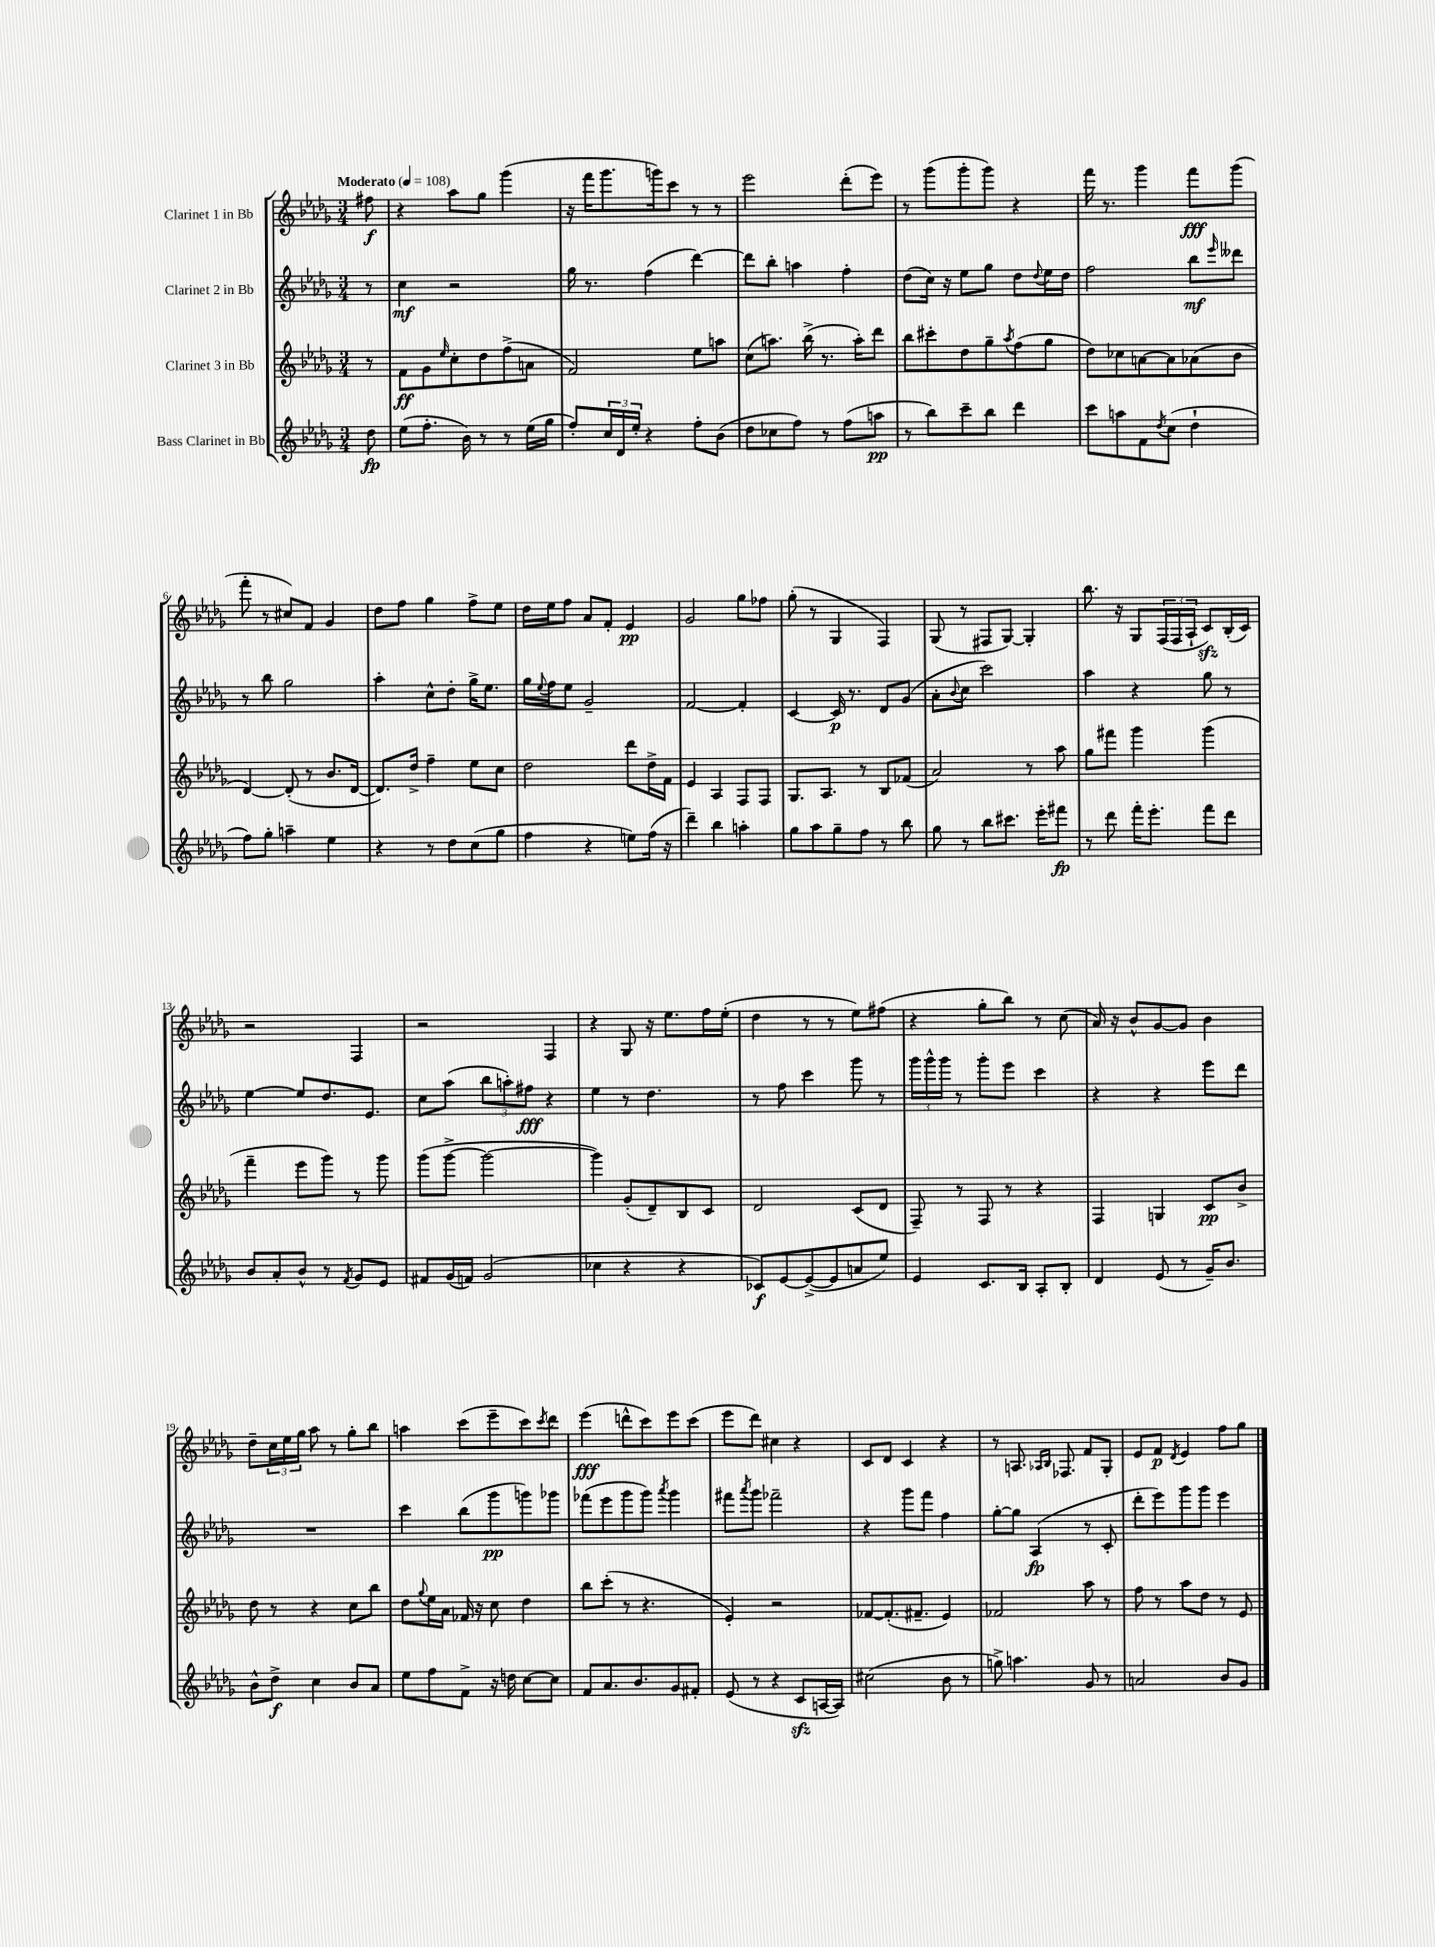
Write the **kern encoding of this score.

**kern	**kern	**kern	**kern
*staff4	*staff3	*staff2	*staff1
*clefG2	*clefG2	*clefG2	*clefG2
*k[b-e-a-d-g-]	*k[b-e-a-d-g-]	*k[b-e-a-d-g-]	*k[b-e-a-d-g-]
*M3/4	*M3/4	*M3/4	*M3/4
*MM108	*MM108	*MM108	*MM108
8dd-\	8r	8r	8ff#\
=	=	=	=
(8ee-\L	8f\L	4cc\	4r
8.ff'\J	8g-\	.	.
.	16qqee-/	.	.
.	8cc'\	2r	8aa-\L
16b-\)	.	.	.
8r	8dd-\	.	8gg-\J
8r	(8ff^\	.	(4ggg-\
(16ee-\LL	8a\J	.	.
16gg-\JJ	.	.	.
=	=	=	=
8ff'/L)	2f/)	16gg-\	16r
.	.	8.r	16fff\LK
24cc/L	.	.	8.ggg-\
24d-/	.	.	.
24ee-'/JJ	.	.	.
4r	.	(4ff\	.
.	.	.	16ggg\k)
.	.	.	8ccc\J
8ff'\L	8ee-\L	[4ddd-\)	8r
(8b-\J	8aa\J	.	8r
=	=	=	=
8dd-\L	(8cc\L	8ddd-\]L	2eee-\
8cc-\	8.aa\J)	8bb-'\J	.
8ff\J)	.	4aa\	.
.	(16bb-^\	.	.
8r	8.r	.	.
(8ff\L	.	4ff'\	(8ddd-'\L
.	16aa'\LK)	.	.
8aa\J	8ddd-\J	.	8eee-\J)
=	=	=	=
8r	8bb-\L	(8dd-\L	8r
8bb-\L)	8ccc#'\	16cc\Jk)	(8ggg-\L
.	.	16r	.
8ccc~\	8dd-\	8ee-\L	8ggg-'\
8bb-\J	8gg-~\	8gg-\J	8ggg-\J)
.	8qaa-/	.	.
4ddd-\	(8ff\	8dd-\L	4r
.	.	8qqdd-/	.
.	8gg-\J	16ee-\L	.
.	.	16dd-\JJ	.
=	=	=	=
8ccc\L	8dd-\L)	2ff\	16fff\
.	.	.	8.r
8aa\	8cc-\	.	.
8f\	[8a\	.	4ggg-\
8qdd-/	.	.	.
(8cc\J	8a\]	.	.
4dd-`\	(8a-\	8bb-\L	8fff\L
.	.	16qqeee-/	.
.	8b-\J	8ddd--\J	(8ggg-\J
=	=	=	=
8ff\L)	[4d-/)	8r	8fff'\
8gg-'\J	.	8bb-\	8r
4aa~\	(8d-'/]	2gg-\	8cc#/L)
.	8r	.	8f/J
4ee-\	8.b-/L	.	4g-/
.	[16d-/Jk	.	.
=	=	=	=
4r	8.d-/]L)	4aa-'\	8dd-\L
.	.	.	8ff\J
.	16dd-^/Jk	.	.
8r	4ff~\	8cc^^\L	4gg-\
8dd-\L	.	8dd-'\J	.
(8cc\	8ee-\L	16gg-^\LK	8ff^\L
.	.	8.ee-\J	.
8gg-\J	8cc\J	.	8ee-\J
=	=	=	=
4ff\	2dd-\	16gg-\LL	16dd-\LL
.	.	8qqee-/	.
.	.	16ff\J	16ee-\J
.	.	8ee-\J	8ff\J
4r	.	2g-~/	8a-/L
.	.	.	8f'/J
8ee\L)	8ddd-\L	.	4e-/
(16ff\Jk	16dd-^\L	.	.
16r	16f\JJ	.	.
=	=	=	=
4ddd-~\)	4e-/	[2f/	2g-/
4bb-\	4A-/	.	.
4aa'\	8F/L	4f'/]	8gg-\L
.	8F/J	.	8ff-\J
=	=	=	=
8gg-\L	8.G-/L	[4c/	(8gg-'\
8aa-\	.	.	8r
.	8.A-/J	.	.
8gg-~\	.	16c/]	4G-/
.	.	8.r	.
8ff\J	8r	.	.
8r	8B-/L	8d-/L	4F/)
8bb-\	(8f-/J	(8g-/J	.
=	=	=	=
8gg-\	2a-/)	8a-'\L	(8G-/
.	.	8qqb-/	.
8r	.	8cc\J	8r
8bb-\L	.	2ccc\)	8F#/L
8.ccc#\J	.	.	[8G-/J)
.	8r	.	4G-'/]
16eee-'\LK	.	.	.
8fff#\J	8aa-\	.	.
=	=	=	=
8r	8gg-\L	4aa-\	8.bb-\
8ddd-\	8fff#\J	.	.
.	.	.	16r
16fff'\LK	4ggg-\	4r	8G-/L
8.eee-'\J	.	.	.
.	.	.	(24F/L
.	.	.	24F/
.	.	.	24A-`/JJ
8fff\L	(4ggg-\	8gg-\	8c/L)
8ddd-\J	.	8r	(16B-'/L
.	.	.	16c/JJ)
=	=	=	=
8b-/L	4fff~\	[4ee-\	2r
8a-'/	.	.	.
8b-^^/J	8eee-\L	8ee-/]L	.
8r	8ggg-\J)	8.dd-/	.
8qf/	.	.	.
8g-/L	8r	.	4F/
.	.	8.e-/J	.
8e-/J	8ggg-\	.	.
=	=	=	=
8f#/L	(8ggg-\L	8cc\L	2r
(16g-/L	[8ggg-^\J	(8aa-\J	.
16f/JJ)	.	.	.
(2g-/	2ggg-\_	12bb-\L	.
.	.	12aa'\)	.
.	.	12ff#\J	.
.	.	4r	4F/
=	=	=	=
4cc-\	4ggg-\])	4ee-\	4r
4r	(8g-'/L	8r	8G-/
.	8d-~/)	4.dd-\	16r
.	.	.	8.ee-\L
4r	8B-/	.	.
.	8c/J	.	16ff\L
.	.	.	(16ee-'\JJ
=	=	=	=
8c-/L)	2d-/	8r	4dd-\
[8e-/	.	8ff\	.
(8e-^/_	.	4ccc\	8r
8e-/]	.	.	8r
8a/	(8c/L	8ggg-\	8ee-\L)
8ee-/J)	8d-/J	8r	(8ff#\J
=	=	=	=
4e-/	8F~/)	24ggg-\LL	4r
.	.	24ggg-^^\	.
.	.	24ggg-\JJ	.
.	8r	8r	.
8.c/L	8F/	8ggg-'\L	8gg-'\L
.	8r	8eee-\J	8bb-\J)
16B-/Jk	.	.	.
8A-'/L	4r	4ccc\	8r
8B-'/J	.	.	(8cc\
=	=	=	=
4d-/	4F/	4r	16a-/)
.	.	.	16r
.	.	.	8b-^^/L
(8e-/	4G/	4r	[8g-/
8r	.	.	8g-/]J
16g-~/LK)	8c/L	8eee-\L	4b-\
8.b-/J	.	.	.
.	8b-^/J	8ddd-\J	.
=	=	=	=
8b-^^\L	8dd-\	2.r	8dd-~\L
8dd-^\J	8r	.	24cc\L
.	.	.	24ee-\
.	.	.	24gg-\JJ
4cc\	4r	.	8aa-\
.	.	.	8r
8b-/L	8cc\L	.	8gg-'\L
8a-/J	8bb-\J	.	8bb-\J
=	=	=	=
8ee-\L	8dd-\L	4ccc\	4aa\
.	8qqgg-/	.	.
8ff\	16ee-\L	.	.
.	16a-\JJ	.	.
8f^\J	16f-/	(8bb-\L	(8ccc\L
.	16r	.	.
16r	8cc\	8ggg-\	8eee-~\
16dd\	.	.	.
[8cc\L	4dd-\	8ggg\)	8ccc\)
.	.	.	8qccc/
8cc\]J	.	8ggg-\J	8ddd-\J
=	=	=	=
8f/L	8bb-\L	(8fff-\L	(4eee-\
8.a-/	(8ccc'\J	8eee-\	.
.	8r	8ggg-\	8ddd^^\L
8.b-/	.	.	.
.	4.r	8ggg-\J)	8ccc\)
.	.	8qaaa-/	.
8g-/	.	4ggg-\	8eee-\
8f#'/J	.	.	(8ccc\J
=	=	=	=
(8e-/	4e-'/)	8fff#\L	8eee-\L
.	.	8qaaa-/	.
8r	.	8ggg-\J	8ddd-\J)
4r	2r	2fff-~\	4cc#\
8c/L	.	.	4r
[16A/L	.	.	.
16A/]JJ)	.	.	.
=	=	=	=
(2cc#\	[8f-/L	4r	8c/L
.	(8.f-'/]	.	8d-/J
.	.	8ggg-\L	4c/
.	8.f#~/J	.	.
.	.	8fff\J	.
8b-\	4e-/)	4ff\	4r
8r	.	.	.
=	=	=	=
8gg^\)	2f-/	[8gg-'\L	8r
4.aa\	.	8gg-\]J	8.A/
.	.	(4A-/	.
.	.	.	16qqA-/LL
.	.	.	16qqB-/JJ
.	.	.	8.F-/
8g-/	8aa-\	8r	8f/L
8r	8r	8c'/	8G-'/J
=	=	=	=
2a/	8ff\	8ddd-'\L	8e-/L
.	8r	8eee-\)	8f/J
.	.	.	8qd-/
.	8aa-\L	8ggg-\	4e-/
.	8dd-\J	8ggg-\J	.
8b-/L	8r	4eee-\	8ff\L
8g-/J	8e-/	.	8gg-\J
==	==	==	==
*-	*-	*-	*-
